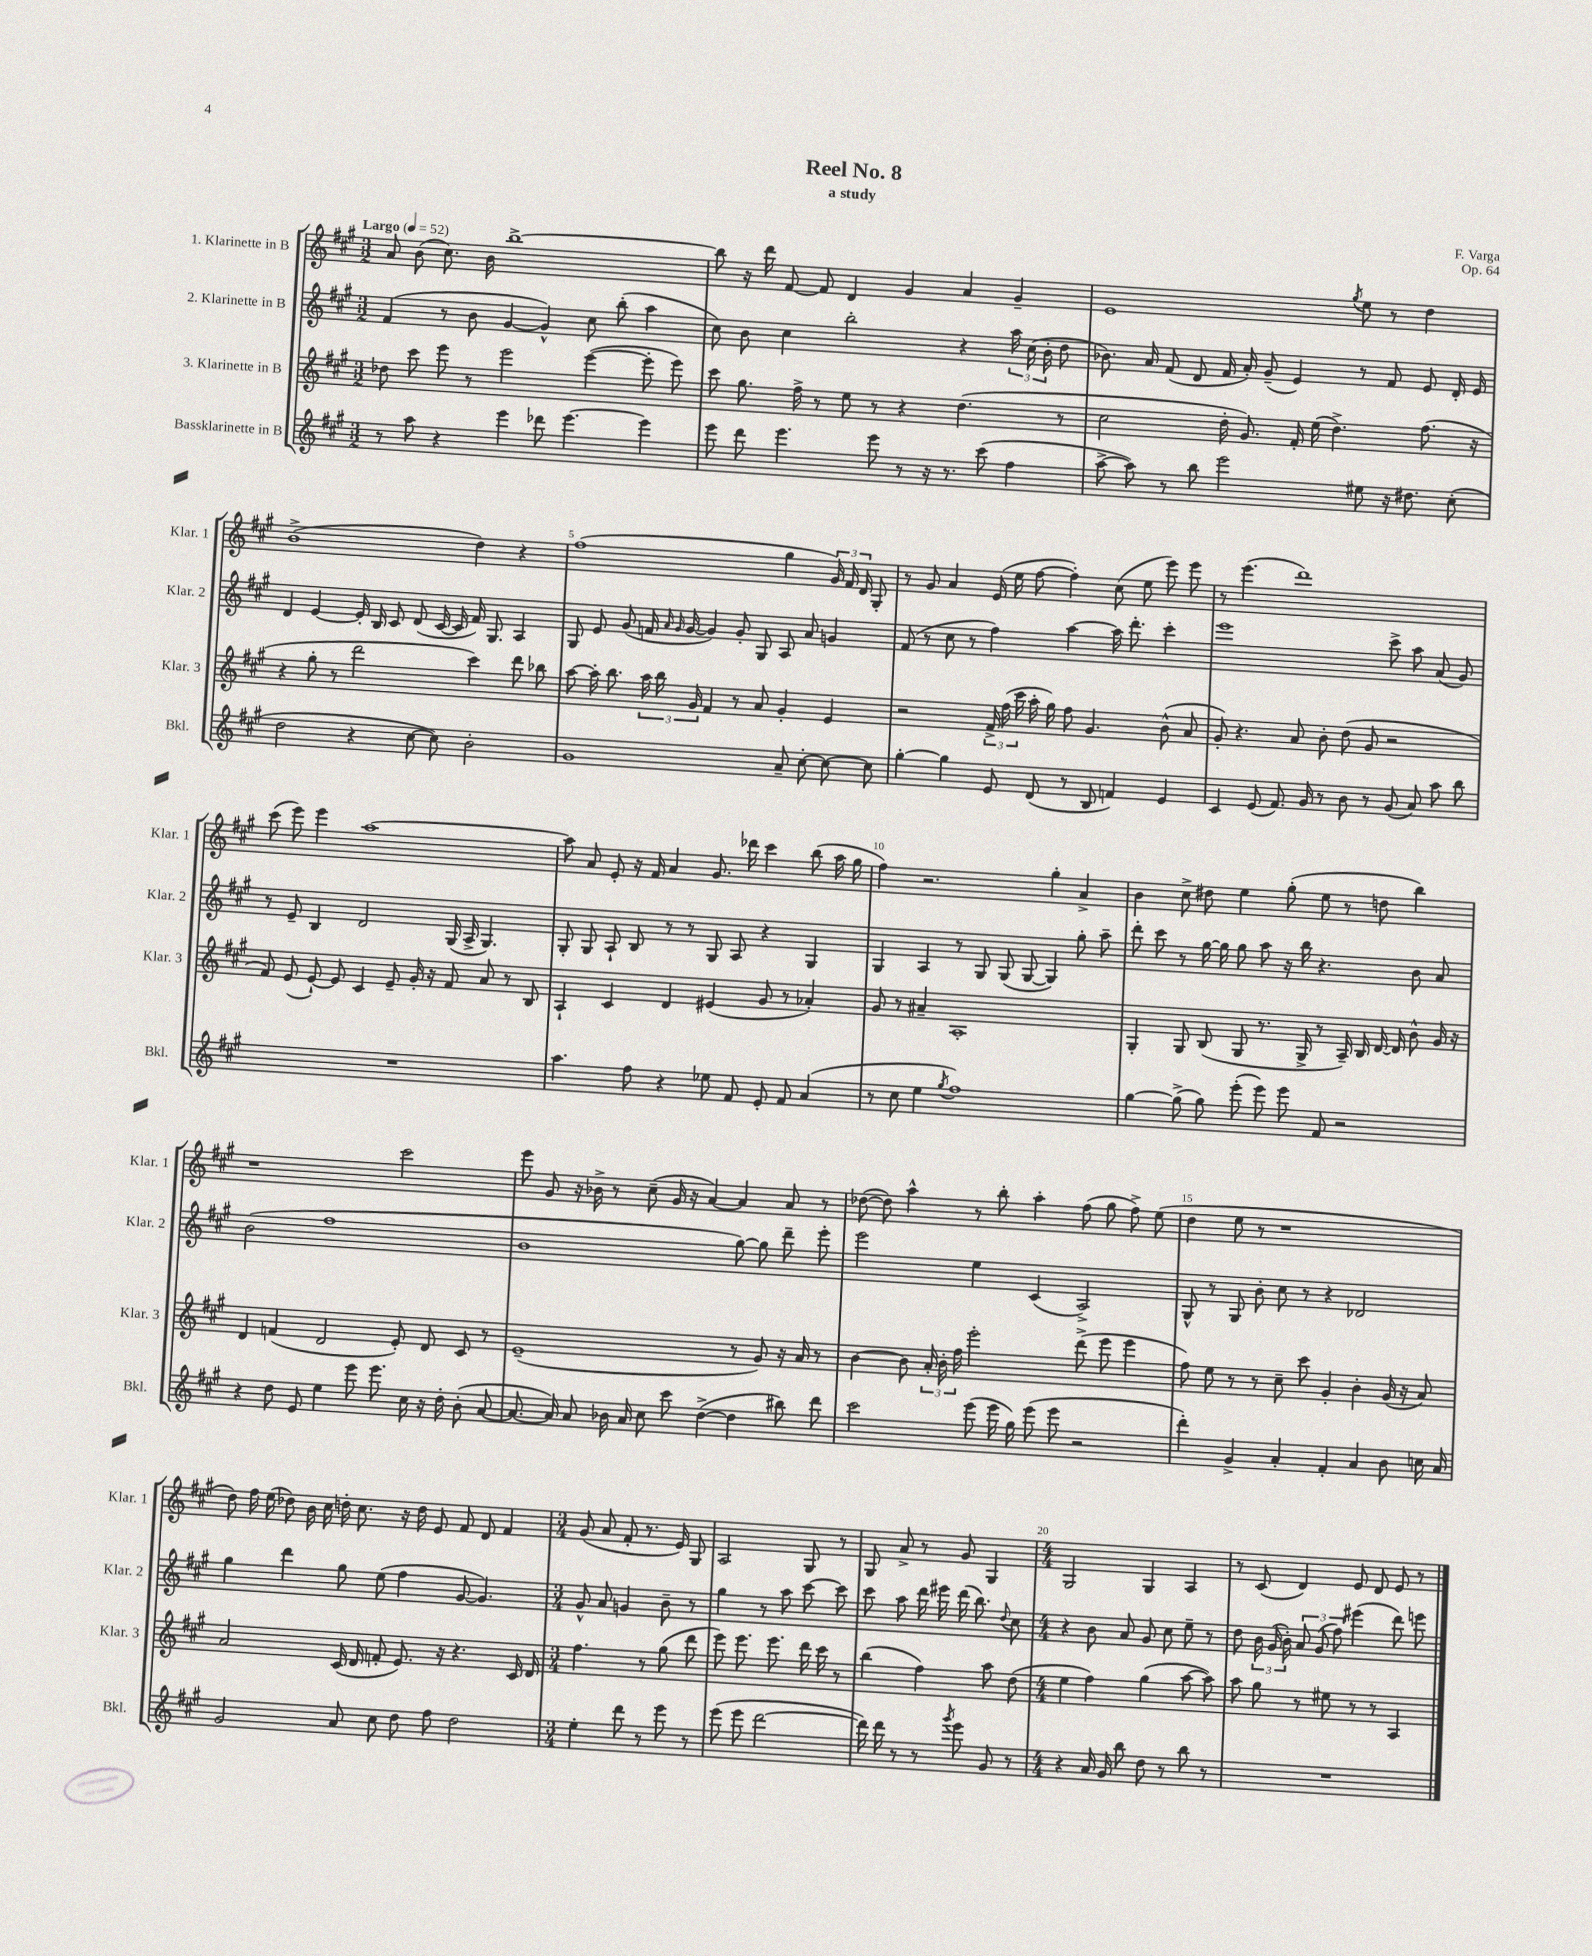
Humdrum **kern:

**kern	**kern	**kern	**kern
*staff4	*staff3	*staff2	*staff1
*clefG2	*clefG2	*clefG2	*clefG2
*k[f#c#g#]	*k[f#c#g#]	*k[f#c#g#]	*k[f#c#g#]
*M3/2	*M3/2	*M3/2	*M3/2
*MM52	*MM52	*MM52	*MM52
8r	8dd-	(4f#	8a
8aa	8ccc#	.	(8b
4r	8eee	8r	8.cc#)
.	8r	8b	.
.	.	.	16b
4eee	2eee	[4g#	[1bb^
8ddd-	.	4g#^^])	.
[4.eee	.	.	.
.	([4eee	8cc#	.
.	.	(8bb'	.
4eee]	8eee']	4aa	.
.	8eee)	.	.
=	=	=	=
8eee	8ccc#	8cc#)	8bb]
8ddd	8.gg#	8b	16r
.	.	.	16ddd
4.eee	.	4cc#	[8f#
.	16ff#^	.	.
.	8r	.	8f#]
.	8ee	2bb'	4d
8eee	8r	.	.
8r	4r	.	4g#
16r	.	.	.
8.r	.	.	.
.	(4.dd	4r	4a
(8ccc#	.	.	.
4ff#	.	24aa	4g#~
.	.	(24cc#	.
.	.	24b'	.
.	8r	8dd	.
=	=	=	=
[8aa^	2cc#	8.b-)	1e
8aa])	.	.	.
.	.	16a	.
8r	.	(8f#	.
8bb	.	8d	.
2eee	16dd'	16f#	.
.	8.g#)	16a')	.
.	.	(8g#~	.
.	16f#'	4e)	.
.	(16ee	.	.
.	4.dd^)	.	.
.	.	.	8qgg#
8ee#	.	8r	8ee
16r	.	8f#	8r
8.dd#	.	.	.
.	(8.ff#	8e	4dd
(8cc#'	.	16d'	.
.	16r	16e	.
=	=	=	=
2dd	4r	4d	(1b^
.	8gg#'	[4e	.
.	8r	.	.
4r	2ddd	16e']	.
.	.	16B	.
.	.	8c#	.
[8cc#	.	(8d	.
8cc#])	.	[16c#	.
.	.	16c#]	.
2b'	4ccc#)	16f#)	4dd)
.	.	8.G#	.
.	8ddd	4A	4r
.	8bb-	.	.
=	=	=	=
1g#	[8aa	8G#	(1ff#
.	16aa']	8e	.
.	8.bb	.	.
.	.	(8g#	.
.	24aa	16f	.
.	24bb	.	.
.	.	16qqa	.
.	.	16qqg#	.
.	.	[16g#	.
.	24g#	.	.
.	4f#	4g#])	.
.	8r	8g#'	.
.	8a	8G#	.
8a~	4g#'	8A	4gg#
[8cc#'	.	8a	.
8cc#_	4e	4g	24g#)
.	.	.	24f#
.	.	.	24d
8cc#]	.	.	8G#'
=	=	=	=
[4gg#'	2r	(8f#	8r
.	.	8r	8g#
4gg#]	.	8cc#	4a
.	.	8r	.
8e	24f#^	4ff#)	(16e
.	(24ff#	.	.
.	.	.	16ee
.	24ccc#	.	.
(8d	16aa'	.	[8ff#
.	16gg#)	.	.
8r	8ff#	[4aa	4ff#'])
8B	4.g#	.	.
4f)	.	16aa]	(8cc#
.	.	8.ddd'	.
.	.	.	8ee
4e	(8b^^	4ccc#'	8eee)
.	8a	.	8eee
=	=	=	=
4c#	8g#')	1eee	8r
.	4.r	.	(4.eee
(8e	.	.	.
8.f#)	.	.	.
.	8a	.	1ddd)
16g#	.	.	.
8r	8b'	.	.
8b	(8dd	.	.
8r	8g#	.	.
(8g#	2r	8ccc#^	.
8a)	.	8aa	.
8aa	.	(8a	.
8bb	.	8g#)	.
=	=	=	=
1.r	8f#)	8r	(8ccc#
.	(8e	8e~	8eee)
.	[8e`)	4B	4eee
.	8e]	.	.
.	4c#	2d	[1aa
.	8e~	.	.
.	16g#'	.	.
.	16r	.	.
.	8f#	(16G#	.
.	.	16A^	.
.	8a	4.G#)	.
.	8r	.	.
.	8B	.	.
=	=	=	=
4.aa	4A`	8G#'	8aa]
.	.	8G#	8a
.	4c#	8A`	8e'
8ff#	.	8B	16r
.	.	.	16f#
4r	4d	8r	4a
.	.	8r	.
8ee-	(4e#	8G#	8.g#
8f#	.	8A	.
.	.	.	16ddd-
8e'	8g#	4r	4ccc#
8f#	8r	.	.
(4a	4a-')	4G#	(8bb
.	.	.	16aa
.	.	.	16gg#
=	=	=	=
8r	8g#	4G#	4ff#)
8cc#	8r	.	.
4ee	4a#~	4A	2.r
8qgg#	.	.	.
1ff#)	1A'	8r	.
.	.	8G#	.
.	.	(8G#	.
.	.	[8G#	.
.	.	4G#])	4gg#'
.	.	8gg#'	4a^
.	.	8aa~	.
=	=	=	=
[4gg#	4G#'	8ddd'	4b
.	.	8ccc#	.
(8gg#^]	8G#	8r	8cc#^
8gg#)	(8B	[16gg#	8dd#
.	.	16gg#]	.
(8eee'	8G#	8gg#	4ee
8eee)	8.r	8aa	.
8eee	.	16r	(8gg#'
.	16G#^	16bb	.
8f#	8r	4.r	8ee
2r	16A~)	.	8r
.	16B	.	.
.	[16d	.	8dd
.	16d]	.	.
.	8b^^	8b	4bb)
.	16g#	8a	.
.	16r	.	.
=	=	=	=
4r	4d	(2b	1r
8dd	(4f	.	.
8e	.	.	.
4ee	2d	1ff#	.
8eee	.	.	.
8.eee	.	.	.
.	8e')	.	2ccc#
16cc#	.	.	.
16r	8d	.	.
16dd'	.	.	.
(8b'	8c#	.	.
[8a	8r	.	.
=	=	=	=
8.a_	(1e~	1b	8eee
.	.	.	8g#
16a])	.	.	.
8a	.	.	16r
.	.	.	16b-^
16b-	.	.	8r
16a	.	.	.
8cc#	.	.	(8cc#~
8ccc#	.	.	16g#
.	.	.	16r
([4dd^	.	.	[4a)
4dd]	8r	[8gg#)	4a]
.	8g#)	8gg#]	.
8bb#)	16r	8ddd~	8a
.	16a	.	.
8ddd	8r	8eee'	8r
=	=	=	=
2ccc#	[4b	2eee	([8dd-
.	.	.	8dd-])
.	8b]	.	4aa^^
.	24a'	.	.
.	24b'	.	.
.	24ff#	.	.
(8eee	2eee'	4ee	8r
16eee	.	.	8bb'
16gg#)	.	.	.
(8eee	.	(4c#	4aa'
8eee	.	.	.
2r	(8ddd^	2A^)	(8ff#
.	8eee	.	8gg#
.	4eee	.	8ff#^)
.	.	.	(8ee
=	=	=	=
4ddd')	8ff#)	8G#^^	4dd
.	8ee	8r	.
4g#^	8r	8G#	8ee
.	8r	8b'	8r
4a'	8cc#~	8cc#	1r
.	8ccc#	8r	.
4f#'	4g#'	4r	.
4a	4b'	2d-	.
8b	(16g#	.	.
.	16r	.	.
16cc	8a)	.	.
16a	.	.	.
=	=	=	=
2g#	2a	4gg#	8dd)
.	.	.	16ff#
.	.	.	(16ee
.	.	4ddd	8dd-)
.	.	.	16b
.	.	.	16cc#
8a	(16c#	8gg#	16dd'
.	16d	.	8.cc#
8cc#	8f'	(8ee	.
8dd	8.e)	4ff#	16r
.	.	.	16dd
8ff#	.	.	8e
.	16r	.	.
2dd	4.r	[8g#	8f#
.	.	4.g#])	8d
.	.	.	4f#
.	16c#	.	.
.	16d	.	.
=	=	=	=
*M3/4	*M3/4	*M3/4	*M3/4
4ee'	4.ff#	8g#^^	(8g#
.	.	8a	8a
8ddd	.	4g	8f#'
8r	8r	.	8.r
8eee	(8gg#	8b~	.
.	.	.	16e)
8r	8ddd	8r	8G#
=	=	=	=
(8eee	8eee)	4gg#	2A
8eee	8.eee	.	.
[2ddd	.	8r	.
.	8.eee	.	.
.	.	8aa	.
.	16ddd	[8ccc#	8G#
.	16ccc#	.	.
.	8r	8ccc#]	8r
=	=	=	=
16ddd])	(4bb	8ccc#	8G#
16ddd	.	.	.
8r	.	8aa	8a^
8r	4ff#)	16ddd	8r
.	.	16eee#	.
8qggg#	.	.	.
8eee	.	(16ddd	8g#
.	.	8.bb)	.
8g#	8aa	.	4G#
.	.	8qqdd	.
8r	(8dd	8cc#	.
=	=	=	=
*M4/4	*M4/4	*M4/4	*M4/4
4r	4ee	4r	2G#
16a	4ff#)	8b	.
16g#	.	.	.
8bb	.	8a	.
8dd	(4gg#	8g#	4G#
8r	.	8cc#	.
8bb	[8aa	8ee~	4A
8r	8aa])	8r	.
=	=	=	=
1r	8aa	8dd	8r
.	8gg#	24b	(8c#
.	.	(24g#	.
.	.	24b')	.
.	8r	12a	4d)
.	.	(12g#	.
.	8ee#	.	.
.	.	12ff#)	.
.	8r	(4eee#	8e
.	8r	.	8d
.	4A	8ddd)	8e
.	.	8eee	8r
==	==	==	==
*-	*-	*-	*-
